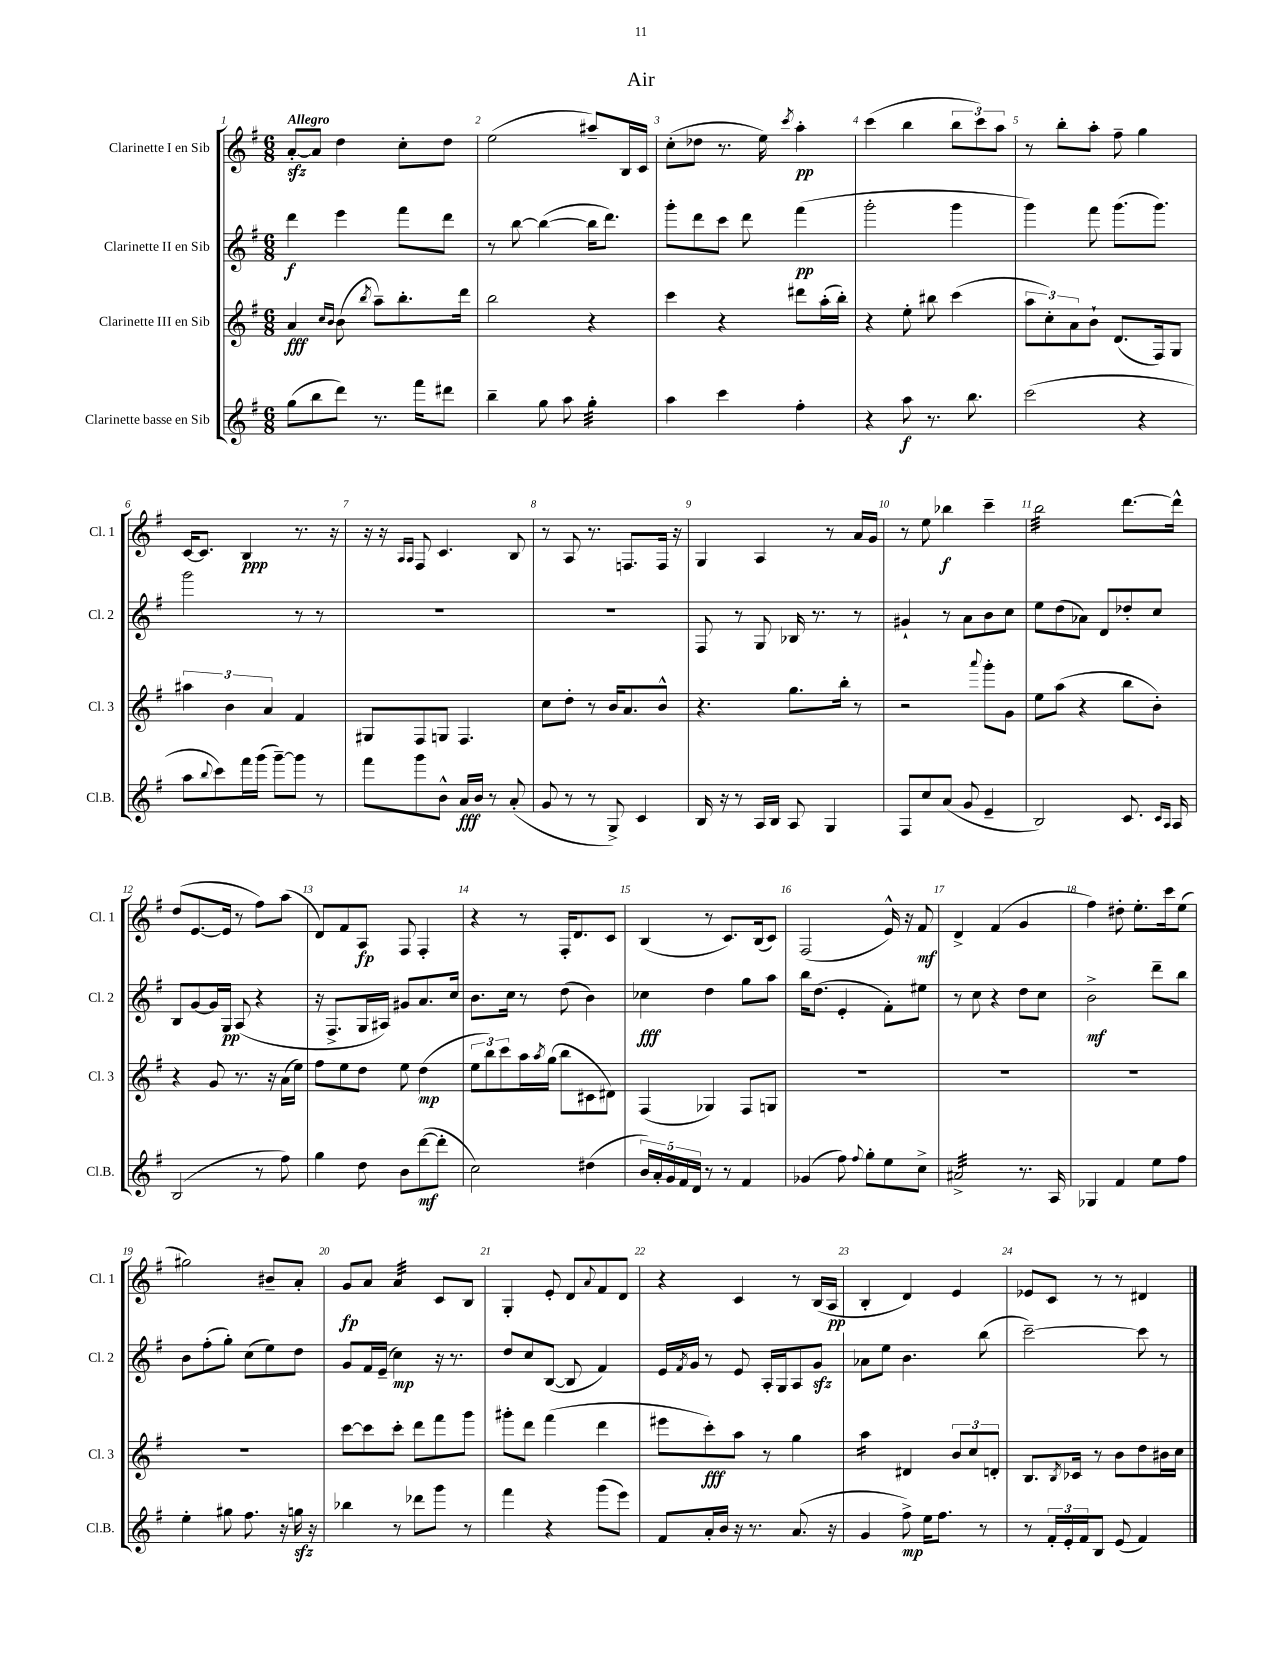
\header { title = "Air" }
<<
\new StaffGroup <<
\new Staff = "s0" \with { instrumentName = "Clarinette I en Sib" shortInstrumentName = "Cl. 1" } {
    \clef treble \key g \major \numericTimeSignature \time 6/8 \tempo "Allegro"
    a'8~-.\sfz a'8 d''4 c''8-. d''8 |
    e''2( ais''8--) b16 c'16 |
    c''8-.( des''8 r8. e''16) \acciaccatura { c'''8 } a''4-.\pp |
    c'''4( b''4 \tuplet 3/2 { b''8 c'''8) a''8 } |
    r8 b''8-. a''8-. fis''8-- g''4 |
    c'16~ c'8. b4\ppp r8. r16 |
    r16 r16 \grace { a16 a16 } fis8 c'4. b8 |
    r8 a8 r8. f8. f16 r16 |
    g4 a4 r8 a'16 g'16 |
    r8 e''8 bes''4\f c'''4-- |
    b''2:32 d'''8.~ d'''16-^ |
    d''8( e'8.~ e'16 r8 fis''8) a''8( |
    d'8) fis'8 a8\fp fis8 fis4-. |
    r4 r8 fis16-. d'8. c'8 |
    b4( r8 c'8.) b16( c'8) |
    fis2( e'16-^) r16 fis'8\mf |
    d'4-> fis'4( g'4 |
    fis''4) dis''8-. e''8.-. c'''16 e''8( |
    gis''2) bis'8-- a'8-. |
    g'8\fp a'8 a'4:32 c'8 b8 |
    g4-. e'8-. d'8 \appoggiatura { a'8 } fis'8 d'8 |
    r4 c'4 r8 b16( a16\pp |
    b4-. d'4) e'4 |
    ees'8 c'8 r8 r8 dis'4 \bar "|." |
}
\new Staff = "s1" \with { instrumentName = "Clarinette II en Sib" shortInstrumentName = "Cl. 2" } {
    \clef treble \key g \major \numericTimeSignature \time 6/8
    d'''4\f e'''4 fis'''8 d'''8 |
    r8 b''8~ b''4~( b''16 d'''8.) |
    g'''8-. d'''8 c'''8 d'''8 fis'''4\pp( |
    g'''2-. g'''4 |
    g'''4) fis'''8 g'''8.( g'''8.) |
    g'''2 r8 r8 |
    R2. |
    R2. |
    fis8 r8 g8 bes16 r8. r8 |
    gis'4-! r8 a'8 b'8 c''8 |
    e''8 d''8( aes'8) d'8 des''8-. c''8 |
    b8 g'8~ g'16 g16\pp a8( r4 |
    r16 fis8.-> g16 ais16) gis'8 a'8. c''16 |
    b'8. c''16 r8 d''8( b'4) |
    ces''4\fff d''4 g''8 a''8 |
    b''16 d''8.( e'4-. fis'8-.) eis''8 |
    r8 c''8 r4 d''8 c''8 |
    b'2->\mf d'''8-- b''8 |
    b'8 fis''8-.( g''8-.) c''8( e''8) d''8 |
    g'8 fis'16 e'16--( c''4\mp) r16 r8. |
    d''8 c''8 b8~( b8 fis'4) |
    e'16 \acciaccatura { fis'8 } g'16 r8 e'8 a16-. g16 a8 g'8\sfz |
    aes'8 e''8 b'4. b''8( |
    c'''2~--) c'''8 r8 \bar "|." |
}
\new Staff = "s2" \with { instrumentName = "Clarinette III en Sib" shortInstrumentName = "Cl. 3" } {
    \clef treble \key g \major \numericTimeSignature \time 6/8
    a'4\fff \grace { c''16 b'16 } b'8( \acciaccatura { b''8 } a''8--) b''8.-. d'''16 |
    b''2 r4 |
    c'''4 r4 dis'''8 a''16-.( b''16-.) |
    r4 e''8-. bis''8 c'''4( |
    \tuplet 3/2 { a''8 c''8-.) a'8 } b'8-! d'8.( fis16) g8 |
    \tuplet 3/2 { ais''4 b'4 a'4 } fis'4 |
    gis8 fis8 g8 fis4. |
    c''8 d''8-. r8 b'16 a'8. b'8-^ |
    r4. g''8. b''16-. r8 |
    r2 \appoggiatura { a'''8 } g'''8-. g'8 |
    e''8 a''8( r4 b''8 b'8-.) |
    r4 g'8 r8. r16 a'16( e''16) |
    fis''8 e''8 d''8 e''8 d''4\mp( |
    \tuplet 3/2 { e''8 b''8) c'''8 } a''16 \acciaccatura { a''8 } g''16( b''8 cis'8 dis'8) |
    fis4( ges4) fis8 g8 |
    R2. |
    R2. |
    R2. |
    R2. |
    c'''8~ c'''8 c'''8-. d'''8 fis'''8 g'''8 |
    gis'''8-. d'''8 fis'''4( d'''4 |
    eis'''8 c'''8-.\fff) a''8 r8 g''4 |
    a''4:16 dis'4 \tuplet 3/2 { b'8 c''8 d'8-. } |
    b8. \acciaccatura { b8 } ces'16 r8 b'8 d''8 bis'16 c''16 \bar "|." |
}
\new Staff = "s3" \with { instrumentName = "Clarinette basse en Sib" shortInstrumentName = "Cl.B." } {
    \clef treble \key g \major \numericTimeSignature \time 6/8
    g''8( b''8 d'''8) r8. fis'''16 dis'''8 |
    b''4-- g''8 a''8 g''4:32-. |
    a''4 c'''4 fis''4-. |
    r4 a''8\f r8. b''8. |
    c'''2( r4 |
    a''8 \appoggiatura { b''8 } c'''8) fis'''16 g'''16( g'''8~--) g'''8 r8 |
    fis'''8 g'''8 b'8-^ a'16\fff b'16 r8 a'8-.( |
    g'8 r8 r8 g8->) c'4 |
    b16 r16 r8 a16 b16 a8 g4 |
    fis8 c''8 a'8( g'8 e'4-- |
    b2) c'8. \grace { c'16 a16 } a16 |
    b2( r8 fis''8) |
    g''4 d''8 b'8 d'''8~\mf( d'''8-. |
    c''2) dis''4( |
    \tuplet 5/4 { b'16) a'16-. g'16 fis'16 d'16 } r8 r8 fis'4 |
    ges'4( fis''8) \appoggiatura { fis''8 } g''8-. e''8 c''8-> |
    ais'2:32-> r8. a16 |
    ges4 fis'4 e''8 fis''8 |
    e''4-. gis''8 fis''8. r16 g''16\sfz r16 |
    bes''4 r8 des'''8 g'''8 r8 |
    fis'''4 r4 g'''8( e'''8) |
    fis'8 a'16-. b'16 r16 r8. a'8.( r16 |
    g'4 fis''8->\mp) e''16 fis''8. r8 |
    r8 \tuplet 3/2 { fis'16-. e'16-. fis'16 } b8 e'8( fis'4) \bar "|." |
}
>>
>>
\layout { \context { \Score \override BarNumber.break-visibility = ##(#f #t #t) barNumberVisibility = #all-bar-numbers-visible } }
